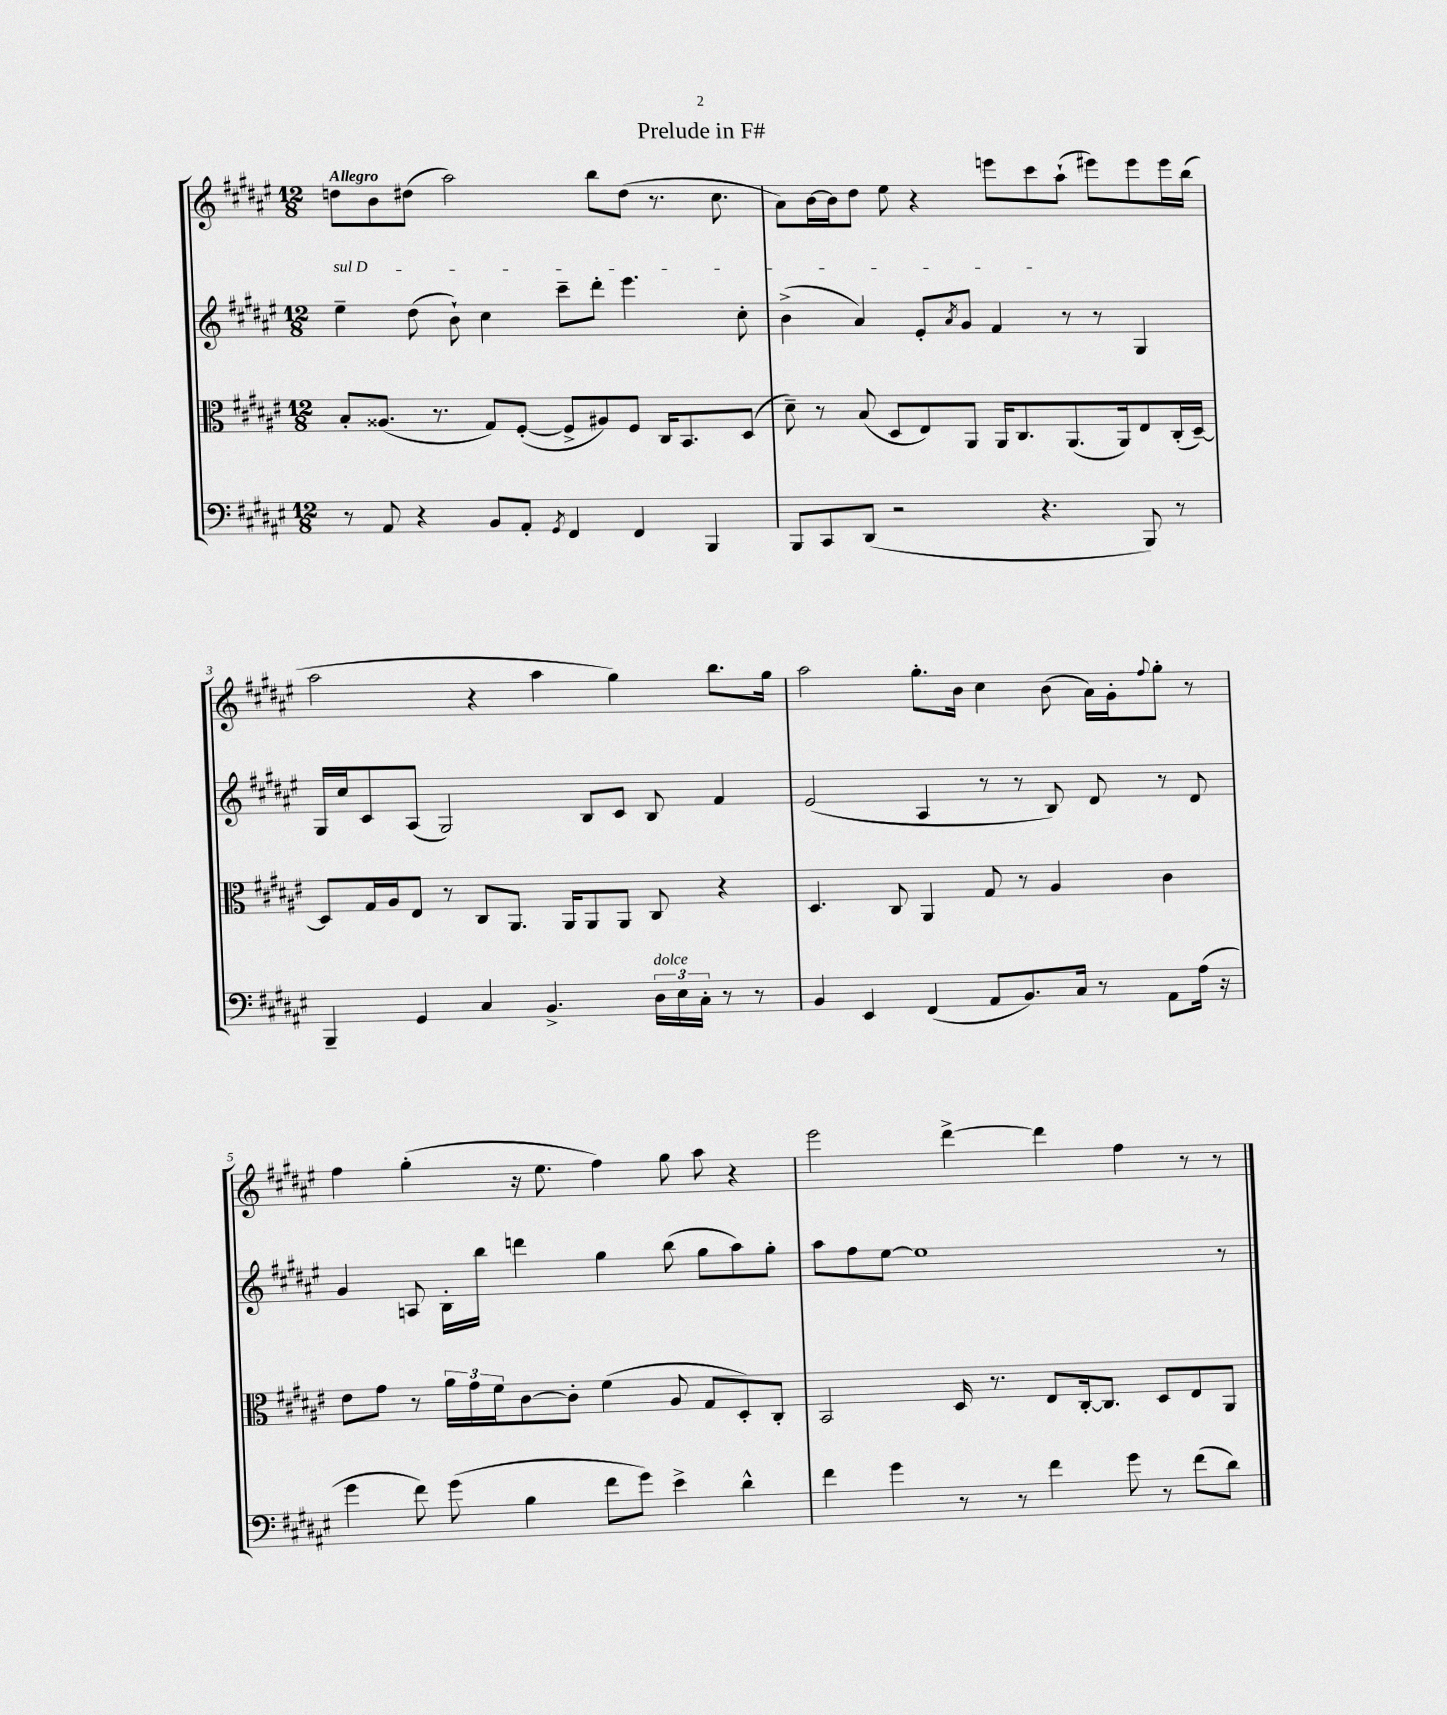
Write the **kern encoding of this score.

**kern	**kern	**kern	**kern
*staff4	*staff3	*staff2	*staff1
*clefF4	*clefC3	*clefG2	*clefG2
*k[f#c#g#d#a#e#]	*k[f#c#g#d#a#e#]	*k[f#c#g#d#a#e#]	*k[f#c#g#d#a#e#]
*M12/8	*M12/8	*M12/8	*M12/8
8r	8B'/L	4ee#~\	8dd\L
8AA#/	(8.A##/J	.	8b\
4r	.	(8dd#\	(8dd#\J
.	8.r	.	.
.	.	8b`\)	2aa#\)
8BB/L	8G#/L)	4cc#\	.
8AA#'/J	([8F#'/J	.	.
8qGG#/	.	.	.
4FF#/	8F#^/]L	8ccc#~\L	.
.	8A#/)	8ddd#'\J	8bb\L
4FF#/	8F#/J	4.eee#\	(8dd#\J
.	16C#/LK	.	8.r
.	8.BB/	.	.
4BBB/	.	.	.
.	.	.	8.cc#\
.	(8D#/J	8cc#'\	.
=	=	=	=
8BBB/L	8d#~\)	(4b^\	8a#\L)
8CC#/	8r	.	[16b\L
.	.	.	16b\]J
(8DD#/J	(8B/	4a#/)	8dd#\J
2r	8D#/L	.	8ee#\
.	8E#/)	8e#'/L	4r
.	.	8qa#/	.
.	8AA#/J	8g#/J	.
.	16AA#/LK	4f#/	8eee\L
.	8.C#/	.	.
4.r	.	.	8ccc#\
.	(8.AA#/	8r	(8aa#`\J
.	.	8r	8eee#\L)
.	16AA#/k)	.	.
8BBB/)	8E#/	4G#/	8eee#\
8r	(16C#'/L	.	16eee#\L
.	[16D#~/JJ)	.	(16bb\JJ
=	=	=	=
4BBB~/	8D#/]L	16G#/LL	2aa#\
.	.	16cc#/J	.
.	16G#/L	8c#/	.
.	16A#/J	.	.
4GG#/	8E#/J	(8A#/J	.
.	8r	2G#/)	.
4C#/	8C#/L	.	4r
.	8.AA#/J	.	.
4.BB^/	.	.	4aa#\
.	16AA#/LK	.	.
.	8AA#/	8B/L	.
.	8AA#/J	8c#/J	4gg#\)
24D#\LL	8C#/	8B/	.
24E#\	.	.	.
24C#'\JJ	.	.	.
8r	4r	4f#/	8.bb\L
8r	.	.	.
.	.	.	16gg#\Jk
=	=	=	=
4BB/	4.D#/	(2e#/	2aa#\
4EE#/	.	.	.
.	8C#/	.	.
(4FF#/	4AA#/	4A#/	8.gg#'\L
.	.	.	16b\Jk
8AA#/L	8G#/	8r	4cc#\
8.BB/)	8r	8r	.
.	4A#/	8B/)	(8b\
16C#/Jk	.	.	.
8r	.	8d#/	16a#\LL)
.	.	.	16g#'\J
.	.	.	8qqff#/
8AA#\L	4c#\	8r	8gg#'\J
(16A#\Jk	.	8d#/	8r
16r	.	.	.
=	=	=	=
4g#\	8e#\L	4g#/	4ff#\
.	8g#\J	.	.
8f#\)	8r	8A/	(4gg#'\
(8g#\	24a#\LL	16B'\LL	.
.	24g#\	.	.
.	.	16bb\JJ	.
.	24f#\J	.	.
4B\	[8c#\	4ddd\	16r
.	.	.	8.ee#\
.	8c#'\]J	.	.
8f#\L	(4f#\	4gg#\	4ff#\)
8g#\J)	.	.	.
4e#^\	8A#/	(8bb\	8gg#\
.	8G#/L	8gg#\L	8aa#\
4d#^^\	8D#'/)	8aa#\)	4r
.	8C#'/J	8gg#'\J	.
=	=	=	=
4f#\	2BB/	8aa#\L	2eee#\
.	.	8ff#\	.
4g#\	.	[8ee#\J	.
.	.	1ee#]	.
8r	16D#/	.	[4ddd#^\
.	8.r	.	.
8r	.	.	.
4f#\	8E#/L	.	4ddd#\]
.	[16C#'/k	.	.
.	8.C#/]J	.	.
8g#\	.	.	4ff#\
8r	8D#/L	.	.
(8f#\L	8E#/	.	8r
8d#\J)	8AA#/J	8r	8r
==	==	==	==
*-	*-	*-	*-
